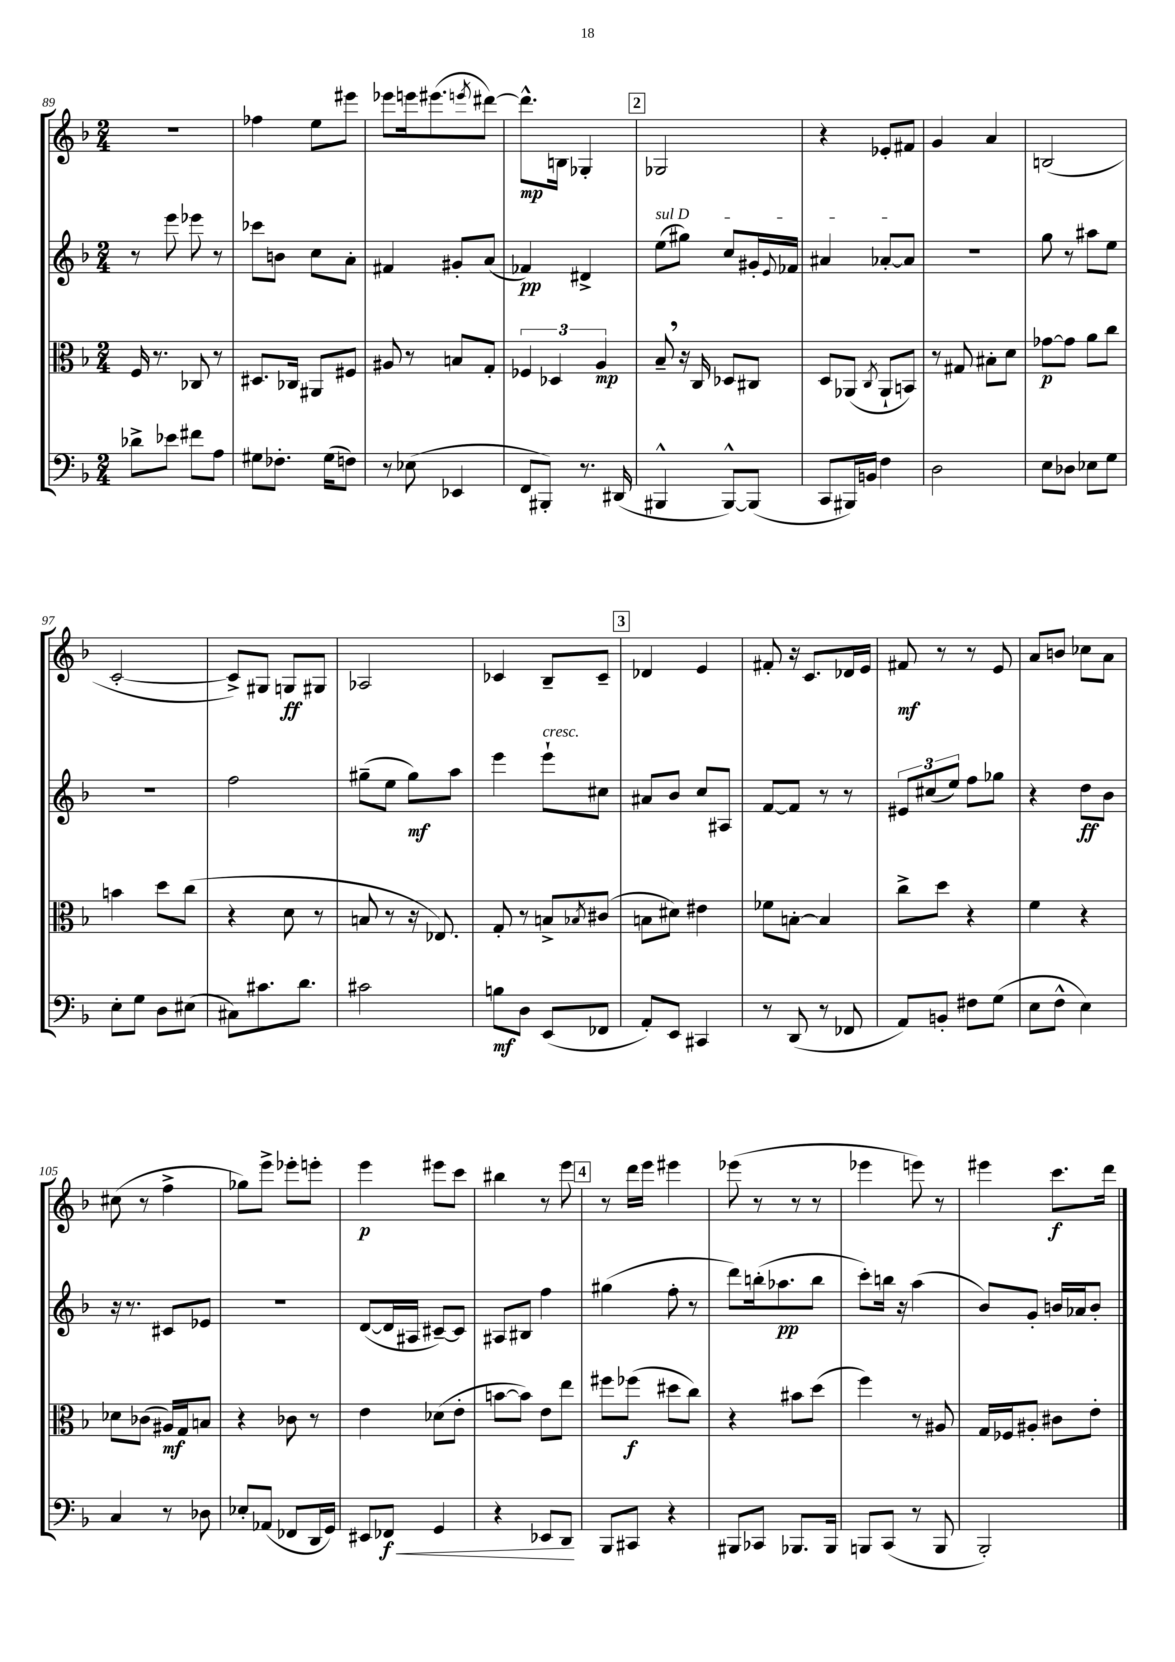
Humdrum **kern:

**kern	**dynam	**kern	**dynam	**kern	**dynam	**kern	**dynam
*part4	*part4	*part3	*part3	*part2	*part2	*part1	*part1
*staff4	*staff4	*staff3	*staff3	*staff2	*staff2	*staff1	*staff1
*clefF4	*	*clefC3	*	*clefG2	*	*clefG2	*
*k[b-]	*	*k[b-]	*	*k[b-]	*	*k[b-]	*
*M2/4	*	*M2/4	*	*M2/4	*	*M2/4	*
=89	=89	=89	=89	=89	=89	=89	=89
8d-X^\L	.	16F/	.	8r	.	2r	.
.	.	8.r	.	.	.	.	.
8e-X\J	.	.	.	8eee\	.	.	.
8f#X\L	.	8C-X/	.	8eee-X\	.	.	.
8A\J	.	8r	.	8r	.	.	.
=90	=90	=90	=90	=90	=90	=90	=90
8G#X\L	.	8.D#X/L	.	8ccc-X\L	.	4ff-X\	.
8.F-X'\J	.	.	.	8bn\J	.	.	.
.	.	16C-X/Jk	.	.	.	.	.
.	.	8AA#X/L	.	8cc\L	.	8ee\L	.
(16G#\KL	.	.	.	.	.	.	.
8Fn\J)	.	8F#X/J	.	8a'\J	.	8eee#X\J	.
=91	=91	=91	=91	=91	=91	=91	=91
8r	.	8A#X/	.	4f#X/	.	8eee-X\L	.
(8E-X\	.	8r	.	.	.	16eeen\k	.
.	.	.	.	.	.	(8.eee#X\	.
4EE-X/	.	8Bn/L	.	8g#X'/L	.	.	.
.	.	.	.	.	.	8qeeen/	.
.	.	8G'/J	.	(8a/J	.	[8ddd#X\J)	.
=92	=92	=92	=92	=92	=92	=92	=92
8FF/L	.	6F-X/	.	4f-X/)	pp	8.ddd#^^\L]	mp
8BBB#X'/J)	.	.	.	.	.	.	.
.	.	6D-X/	.	.	.	.	.
.	.	.	.	.	.	16Bn\Jk	.
8.r	.	.	.	4d#X^/	.	4G-X'/	.
.	.	6A/	mp	.	.	.	.
(16DD#X/	.	.	.	.	.	.	.
!!LO:REH:place=s1:t=2
=93	=93	=93	=93	=93	=93	=93	=93
!	!	!	!	!LO:TX:a:i:t=sul D	!	!	!
4BBB#X^^/	.	8B-~,/	.	(8ee\L	.	2G-X/	.
.	.	16r	.	8gg#X\J)	.	.	.
.	.	16C/	.	.	.	.	.
[8BBB#^^/L)	.	8D-X/L	.	8cc/L	.	.	.
(8BBB#/J]	.	8C#X/J	.	16g#X'/L	.	.	.
.	.	.	.	8qqe/	.	.	.
.	.	.	.	16f-X/JJ	.	.	.
=94	=94	=94	=94	=94	=94	=94	=94
8CC/L	.	8D/L	.	4a#X/	.	4r	.
16BBB#X/L)	.	(8AA-X/J	.	.	.	.	.
16BBn/JJ	.	.	.	.	.	.	.
.	.	8qC/	.	.	.	.	.
4F\	.	8AA-`/L	.	[8a-X'/L	.	8e-X'/L	.
.	.	8BBn/J)	.	8a-/J]	.	8f#X/J	.
=95	=95	=95	=95	=95	=95	=95	=95
2D\	.	8r	.	2r	.	4g/	.
.	.	8G#X/	.	.	.	.	.
.	.	8B#X'\L	.	.	.	4a/	.
.	.	8d\J	.	.	.	.	.
=96	=96	=96	=96	=96	=96	=96	=96
8E\L	.	[8g-X\L	p	8gg\	.	(2Bn/	.
8D-X\J	.	8g-\J]	.	8r	.	.	.
8E-X\L	.	8a\L	.	8aa#X\L	.	.	.
8G\J	.	8cc\J	.	8ee\J	.	.	.
!!LO:LB:g=z
=97	=97	=97	=97	=97	=97	=97	=97
8E'\L	.	4bn\	.	2r	.	[2c'/	.
8G\J	.	.	.	.	.	.	.
8D\L	.	8dd\L	.	.	.	.	.
(8E#X\J	.	(8cc\J	.	.	.	.	.
=98	=98	=98	=98	=98	=98	=98	=98
8C#X\L)	.	4r	.	2ff\	.	8c^/L])	.
8.c#X\	.	.	.	.	.	8G#X/J	.
.	.	8d\	.	.	.	8Gn/L	ff
8.d\J	.	.	.	.	.	.	.
.	.	8r	.	.	.	8G#X/J	.
=99	=99	=99	=99	=99	=99	=99	=99
2c#X\	.	8Bn/	.	(8gg#X~\L	.	2A-X/	.
.	.	8r	.	8ee\J	.	.	.
.	.	16r	.	8gg#\L)	mf	.	.
.	.	8.E-X/)	.	.	.	.	.
.	.	.	.	8aa\J	.	.	.
=100	=100	=100	=100	=100	=100	=100	=100
8Bn\L	mf	8G'/	.	4eee\	.	4c-X/	.
8D\J	.	8r	.	.	.	.	.
!	!	!	!	!LO:TX:a:i:t=cresc.	!	!	!
(8EE/L	.	8Bn^/L	.	8eee`\L	.	8B-~/L	.
.	.	8qB-X/	.	.	.	.	.
8FF-X/J	.	(8c#X/J	.	8cc#X\J	.	8c-~/J	.
!!LO:REH:place=s1:t=3
=101	=101	=101	=101	=101	=101	=101	=101
8AA'/L)	.	8Bn\L	.	8a#X/L	.	4d-X/	.
8EE/J	.	8d#X\J)	.	8b-/J	.	.	.
4CC#X/	.	4e#X\	.	8cc/L	.	4e/	.
.	.	.	.	8A#X/J	.	.	.
=102	=102	=102	=102	=102	=102	=102	=102
8r	.	8f-X\L	.	[8f/L	.	8f#X'/	.
(8DD/	.	[8Bn'\J	.	8f/J]	.	16r	.
.	.	.	.	.	.	8.c/L	.
8r	.	4B/]	.	8r	.	.	.
8FF-X/	.	.	.	8r	.	16d-X/L	.
.	.	.	.	.	.	16e/JJ	.
=103	=103	=103	=103	=103	=103	=103	=103
8AA/L)	.	8cc^\L	.	12e#X/L	.	8f#X/	mf
.	.	.	.	(12cc#X/	.	.	.
8BBn'/J	.	8dd\J	.	.	.	8r	.
.	.	.	.	12ee/J)	.	.	.
8F#X\L	.	4r	.	8ff\L	.	8r	.
(8G\J	.	.	.	8gg-X\J	.	8e/	.
=104	=104	=104	=104	=104	=104	=104	=104
8E\L	.	4f\	.	4r	.	8a/L	.
8F^^\J	.	.	.	.	.	8bn/J	.
4E\)	.	4r	.	8dd\L	ff	8cc-X\L	.
.	.	.	.	8b-\J	.	8a\J	.
!!LO:LB:g=z
=105	=105	=105	=105	=105	=105	=105	=105
4C/	.	8d-X\L	.	16r	.	(8cc#X\	.
.	.	.	.	8.r	.	.	.
.	.	(8c-X\J	.	.	.	8r	.
8r	.	16A#X/LL)	mf	8c#X/L	.	4ff^\	.
.	.	16G/J	.	.	.	.	.
8D-X\	.	8Bn/J	.	8e-X/J	.	.	.
=106	=106	=106	=106	=106	=106	=106	=106
8E-X'/L	.	4r	.	2r	.	8gg-X\L)	.
(8AA-X/J	.	.	.	.	.	8eee^\J	.
8FF-X/L	.	8c-X\	.	.	.	8eee-X'\L	.
16DD/L	.	8r	.	.	.	8eeen'\J	.
16GG/JJ)	.	.	.	.	.	.	.
=107	=107	=107	=107	=107	=107	=107	=107
8EE#X/L	.	4e\	.	([8d/L	.	4eee\	p
!	!LO:HP:b	!	!	!	!	!	!
8FF-X/J	< f	.	.	16d/L]	.	.	.
.	.	.	.	16A#X/JJ	.	.	.
4GG/	.	(8d-X\L	.	[8c#X~/L)	.	8eee#X\L	.
.	.	8e'\J	.	8c#/J]	.	8ccc\J	.
=108	=108	=108	=108	=108	=108	=108	=108
4r	.	[8bn\L	.	8A#X/L	.	4bb#X\	.
.	.	8b\J])	.	8B#X/J	.	.	.
8EE-X/L	.	8e\L	.	4ff\	.	8r	.
8DD/J	.	8ee\J	.	.	.	8eee\	.
.	[	.	.	.	.	.	.
!!LO:REH:place=s1:t=4
=109	=109	=109	=109	=109	=109	=109	=109
8BBB-/L	.	8ff#X\L	.	(4gg#X\	.	8r	.
8CC#X/J	.	(8ff-X\J	f	.	.	16ddd\LL	.
.	.	.	.	.	.	16eee\JJ	.
4r	.	8dd#X\L	.	8ff'\	.	4eee#X\	.
.	.	8cc\J)	.	8r	.	.	.
=110	=110	=110	=110	=110	=110	=110	=110
8BBB#X/L	.	4r	.	8ddd\L)	.	(8eee-X\	.
8CC-X/J	.	.	.	(16bbn'\k	.	8r	.
.	.	.	.	8.aa-X\	pp	.	.
8.BBB-X/L	.	8b#X\L	.	.	.	8r	.
.	.	(8dd\J	.	8bb\J	.	8r	.
16BBB-/Jk	.	.	.	.	.	.	.
=111	=111	=111	=111	=111	=111	=111	=111
8BBBn/L	.	4ff\)	.	8ccc'\L)	.	4eee-X\	.
(8CC/J	.	.	.	16bbn\Jk	.	.	.
.	.	.	.	16r	.	.	.
8r	.	8r	.	(4aa\	.	8eeen\)	.
8BBB/	.	8A#X/	.	.	.	8r	.
=112	=112	=112	=112	=112	=112	=112	=112
2BBB-'/)	.	16G/LL	.	8b-/L)	.	4eee#X\	.
.	.	16F-X/J	.	.	.	.	.
.	.	8A#X'/J	.	8g'/J	.	.	.
.	.	8c#X\L	.	16bn/LL	.	8.ccc\L	f
.	.	.	.	16a-X/J	.	.	.
.	.	8e'\J	.	8b'/J	.	.	.
.	.	.	.	.	.	16ddd\Jk	.
==	==	==	==	==	==	==	==
*-	*-	*-	*-	*-	*-	*-	*-
